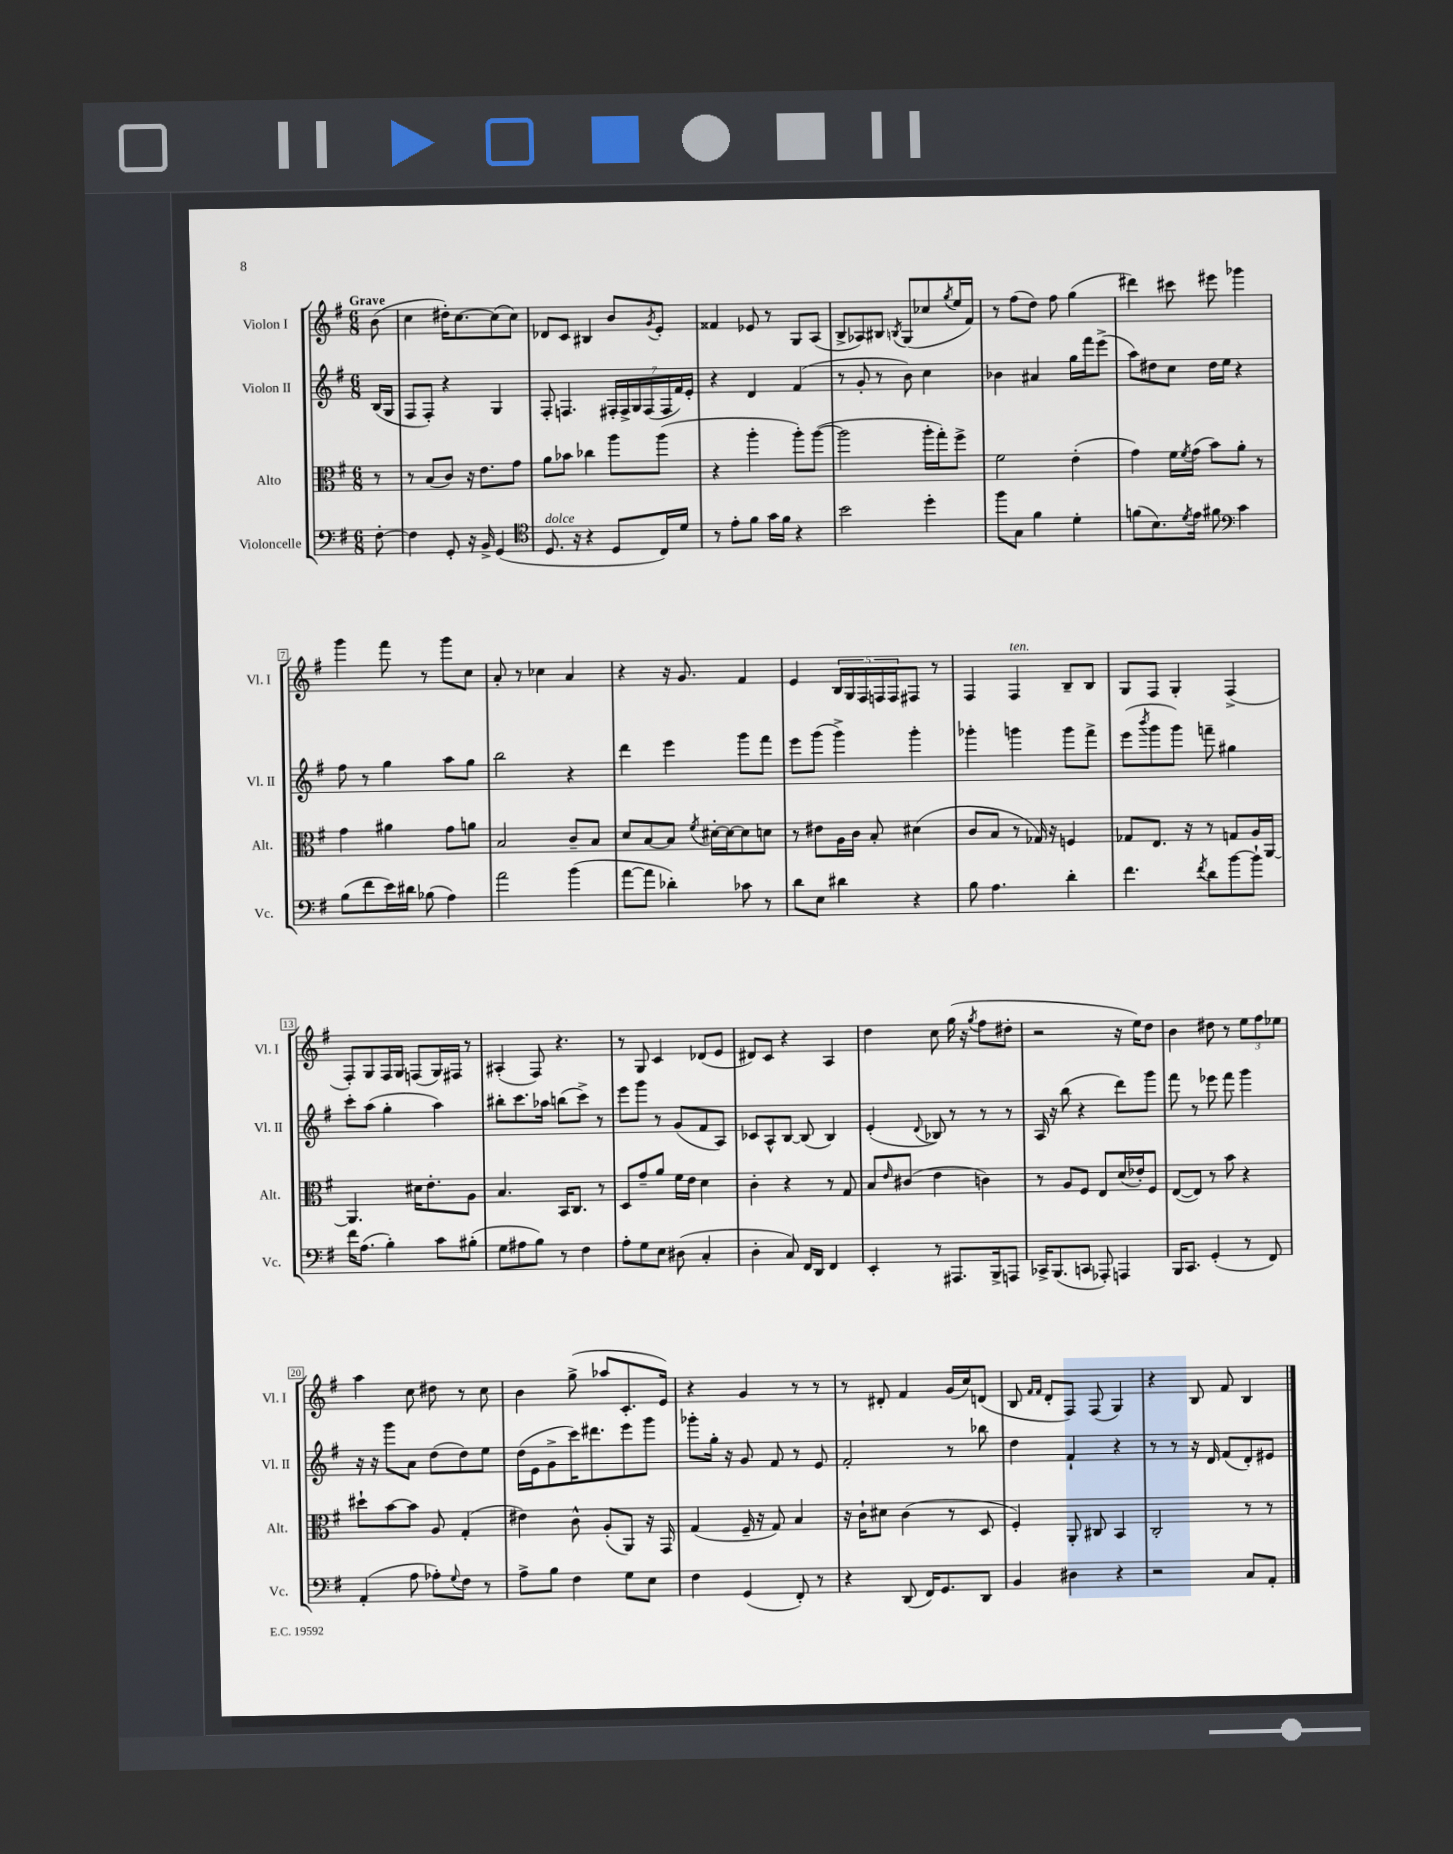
<<
\new StaffGroup <<
\new Staff = "s0" \with { instrumentName = "Violon I" shortInstrumentName = "Vl. I" } {
    \clef treble \key g \major \numericTimeSignature \time 6/8 \partial 8 \tempo "Grave"
    b'8( |
    c''4 dis''16-.) c''8.~ c''8( c''8) |
    des'8 c'8 bis4 b'8 \acciaccatura { g'8 } e'8-. |
    fisis'4 ees'8 r8 g8 a8( |
    b8-> aes8) bis8 \acciaccatura { b8 } g8( ces''8 \acciaccatura { g''8 } e''16 fis'16) |
    r8 fis''8( d''8) fis''8 g''4( |
    dis'''4) cis'''8 eis'''8 ges'''4 |
    g'''4 fis'''8 r8 g'''8 c''8 |
    a'8-. r8 ces''4 a'4 |
    r4 r16 g'8. fis'4 |
    e'4 \tuplet 5/4 { b16 g16 fis16 f16 f16 } fis8 r8 |
    fis4 fis4^\markup { \italic "ten." } b8-- b8 |
    g8 fis8 g4-. fis4->( |
    fis8-.) g8 fis16 g16 f8( g16) fis16 r8 |
    ais4-.( fis8) r4. |
    r8 g8 c'4 des'8( e'8 |
    dis'8) c'8 r4 a4 |
    d''4 c''8 g''16( r16 \acciaccatura { g''8 } fis''8 dis''8-. |
    r2 r16 e''16) d''8 |
    b'4 dis''8 r8 \tuplet 3/2 { e''8 fis''8 ees''8 } |
    a''4 c''8 dis''8 r8 c''8 |
    b'4 g''8->( aes''8 c'8.-. e'16) |
    r4 g'4 r8 r8 |
    r8 dis'8-. fis'4 g'16( c''16) d'8( |
    b8 \grace { fis'16 fis'16 } d'8-. fis8) fis8( g4) |
    r4 b8 fis'8 b4 \bar "|." |
}
\new Staff = "s1" \with { instrumentName = "Violon II" shortInstrumentName = "Vl. II" } {
    \clef treble \key g \major \numericTimeSignature \time 6/8 \partial 8
    b16( g16 |
    fis8 fis8-.) r4 g4 |
    fis8-. f4. \tuplet 7/4 { fis16-. fis16-> g16 fis16( fis16 fis'16) e'16-. } |
    r4 d'4 fis'4( |
    r8 g'8-. r8 b'8) c''4 |
    bes'4 ais'4 g''16 fis'''16 e'''8->( |
    a''8) dis''8 c''8 dis''16 e''16 r4 |
    fis''8 r8 g''4 a''8 g''8 |
    b''2 r4 |
    d'''4 e'''4 g'''8 fis'''8 |
    e'''8 g'''8( g'''4->) g'''4-. |
    ges'''4-. g'''4 g'''8 fis'''8-> |
    e'''8( \acciaccatura { b'''8 } g'''8 g'''8) f'''8-- gis''4 |
    c'''8-. a''8( g''4-. a''4) |
    bis''8-. c'''8. aes''16 b''8( c'''8->) r8 |
    e'''8 g'''8 r8 g'8( fis'8 a8) |
    ces'8 a8-^ b8~ b8( b4) |
    e'4-.( \appoggiatura { d'8 } bes8) r8 r8 r8 |
    a16 r16 b''8( r4 d'''8) g'''8 |
    fis'''8 r8 ees'''8 fis'''8 g'''4 |
    r16 r16 g'''8 a'8 d''8( d''8) e''8 |
    d''16( e'16 g'8-> c'''16) dis'''8. e'''8 g'''8 |
    ges'''8-. g''16-. r16 g'8 fis'8 r8 e'8 |
    fis'2-. r8 bes''8 |
    d''4 fis'4-! r4 |
    r8 r8 r16 d'16 fis'8( d'8-.) eis'8 \bar "|." |
}
\new Staff = "s2" \with { instrumentName = "Alto" shortInstrumentName = "Alt." } {
    \clef alto \key g \major \numericTimeSignature \time 6/8 \partial 8
    r8 |
    r8 b8( c'8) r16 e'8. g'8 |
    a'8 bes'8 ces''4 a''8 a''8( |
    r4 a''4-. a''8-.) a''8~( |
    a''2 a''16-. g''16-.) fis''8-> |
    fis'2 e'4-.( |
    g'4) fis'16 \acciaccatura { fis'8 } g'16( b'8) a'8-. r8 |
    g'4 ais'4 g'8 a'8 |
    b2 c'8-- b8 |
    d'8 b8~ b8 \acciaccatura { fis'8 } dis'16~-. dis'16~ dis'8 d'8 |
    r8 eis'8 a16 c'16 b8-. dis'4( |
    c'8 b8 r8 ges16) r16 f4 |
    ges8 e8. r16 r8 g8 a16 a,16~ |
    a,4. dis'16 e'8.-. a8 |
    b4. b,16 c8. r8 |
    d8 g'8-- a'8 fis'16 e'16 d'4 |
    c'4-. r4 r8 g8 |
    b8 \grace { e'16 } cis'8( e'4 c'4) |
    r8 a8 fis8 e8 d'16( ees'16-.) fis8 |
    e8~( e8) r8 b'8 r4 |
    dis''8-! b'8~ b'8 a8 g4-.( |
    eis'4) c'8-^ a8-.( a,8) r16 g,16 |
    g4( fis16-- r16 g8) b4 |
    r16 c'16-! dis'8 c'4( r8 d8 |
    fis4-.) a,8-. cis8 b,4 |
    c2-. r8 r8 \bar "|." |
}
\new Staff = "s3" \with { instrumentName = "Violoncelle" shortInstrumentName = "Vc." } {
    \clef bass \key g \major \numericTimeSignature \time 6/8 \partial 8
    fis8~-. |
    fis4 g,8-. r16 b,16-> g,4( |
    \clef tenor d8.^\markup { \italic "dolce" } r16 r4 d8 c16) d'16 |
    r8 e'8-. fis'8 g'16 fis'16 r4 |
    b'2 d''4-. |
    fis''8 g8 fis'4 d'4-. |
    f'8( b8.) \acciaccatura { d'8 } e'16 fis'8 \clef bass c'4 |
    b8( fis'8 e'16) dis'16 bes8( a4) |
    a'2 b'4( |
    a'8~ a'8 des'4-.) ces'8 r8 |
    d'8 e8 dis'4 r4 |
    b8 a4. d'4-. |
    fis'4. \acciaccatura { fis'8 } d'8 b'8~ b'8-! |
    fis'16 a8.( b4-.) c'8 bis8-.( |
    g8 ais8 b8) r8 fis4 |
    a8-. g8 e8 dis8( c4-. |
    d4-. c8) fis,16 d,16 fis,4 |
    e,4-. r8 ais,,8. b,,16-> a,,8 |
    ces,16-> b,,8.( c,8 aes,,8-.) a,,4 |
    b,,16 c,8. g,4-.( r8 fis,8) |
    a,4-.( a8 aes8-.) \appoggiatura { g8 } fis8 r8 |
    a8-> b8 fis4 g8 e8 |
    fis4 g,4( fis,8-.) r8 |
    r4 d,8( fis,16) g,8. d,8 |
    b,4 dis4 r4 |
    r2 c8 a,8-. \bar "|." |
}
>>
>>
\layout { \context { \Score \override BarNumber.stencil = #(make-stencil-boxer 0.1 0.3 ly:text-interface::print) } }
